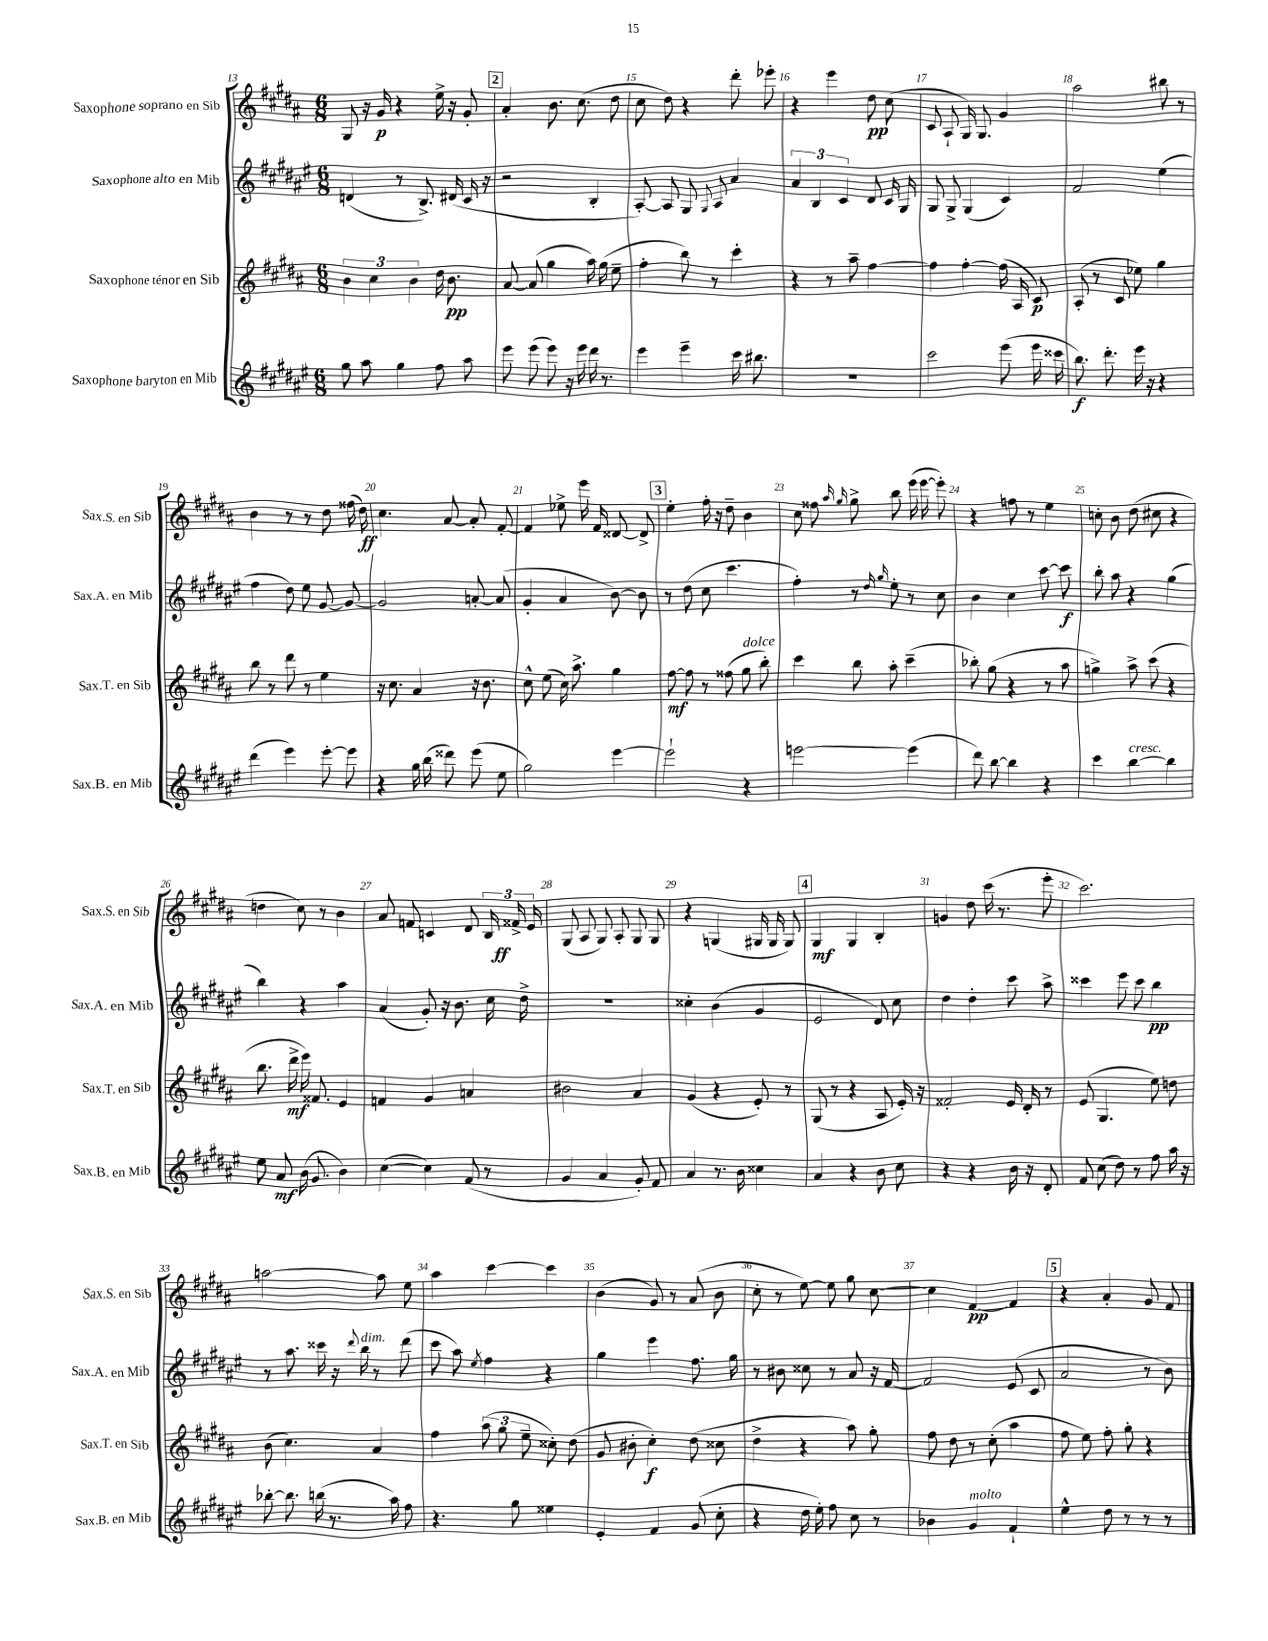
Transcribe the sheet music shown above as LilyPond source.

<<
\new StaffGroup <<
\new Staff = "s0" \with { instrumentName = "Saxophone soprano en Sib" shortInstrumentName = "Sax.S. en Sib" } {
    \clef treble \key b \major \numericTimeSignature \time 6/8
    \autoBeamOff gis8 r16 gis'16\p r4 e''16-> r16 gis'8-. |
    \mark \markup { \box "2" } ais'4-. b'8. cis''8.( dis''8 |
    cis''8 dis''8) r4 dis'''8-. ees'''8-. |
    r4 e'''4 dis''8\pp cis''8( |
    cis'8 ais8-! gis16) gis8. gis'4 |
    ais''2 bis''8 r8 |
    b'4 r8 r8 dis''8 fisis''16( dis''16\ff) |
    cis''4. ais'8~ ais'8-. fis'8~-. |
    fis'4 ees''8-> e'''16 fis'16 disis'8~ disis'8-> |
    \mark \markup { \box "3" } e''4-. fis''16-. r16 dis''8-- b'4 |
    cis''8 fisis''8 \grace { ais''16 gis''16 } gis''8-> b''8 e'''16( e'''16~ e'''8-.) |
    r4 f''8 r8 e''4 |
    c''8-. b'8 dis''8( cis''8 r4 |
    d''4 cis''8) r8 b'4 |
    ais'8 f'8 c'4 dis'8 \tuplet 3/2 { b16 fisis'16->\ff e'16 } |
    gis8( ais8 gis8) ais8-. gis8 gis8 |
    r4 g4( gis16 gis16 gis8) |
    \mark \markup { \box "4" } gis4\mf gis4 b4-. |
    g'4 dis''8 cis'''16( r8. e'''8-. |
    cis'''2.) |
    a''2~ a''8 e''8 |
    ais''4 cis'''4~ cis'''4 |
    b'4( gis'8) r8 ais'8( b'8 |
    cis''8-. r8 e''8~) e''8 gis''8 cis''8~ |
    cis''4 fis'4~\pp fis'4 |
    \mark \markup { \box "5" } r4 ais'4-. gis'8 fis'8 \bar "|." |
}
\new Staff = "s1" \with { instrumentName = "Saxophone alto en Mib" shortInstrumentName = "Sax.A. en Mib" } {
    \clef treble \key fis \major \numericTimeSignature \time 6/8
    \autoBeamOff d'4( r8 b8.->) dis'16( cis'16 r16 |
    \mark \markup { \box "2" } r2 b4-. |
    ais8~-.) ais8 gis8 \appoggiatura { gis8 } ais8 ais'4 |
    \tuplet 3/2 { ais'4 b4 cis'4 } dis'8 cis'16 gis16 |
    gis8 gis8-> gis4( cis'4) |
    fis'2 eis''4( |
    fis''4 dis''8) eis''8 gis'8~ gis'8~ |
    gis'2 a'8~-. a'8( |
    gis'4-. ais'4 b'8~) b'8 |
    \mark \markup { \box "3" } r8 dis''8( cis''8 cis'''4. |
    fis''4-.) r8 \grace { dis''16 gis''16 } eis''8-. r8 cis''8 |
    b'4 cis''4 cis'''8~ cis'''8\f |
    b''8-. ais''8 r4 gis''4( |
    b''4) r4 ais''4 |
    ais'4( gis'8-.) r16 b'8. cis''16 dis''16-> |
    R2. |
    cisis''4-. b'4( gis'4 |
    \mark \markup { \box "4" } eis'2 dis'8) cis''8 |
    dis''4 dis''4-. cis'''8 ais''8-> |
    cisis'''4 eis'''8 cisis'''8 b''4\pp |
    r8 ais''8. cisis'''16 r16 \appoggiatura { dis'''8 } b''16^\markup { \italic "dim." } r8 dis'''8( |
    cis'''8 ais''8) \acciaccatura { eis''8 } fis''4 r4 |
    gis''4 eis'''4 fis''8. gis''16 |
    r8 bis'8 cisis''8 r8 ais'8 r16 fis'16~ |
    fis'2 eis'8( cis'8 |
    \mark \markup { \box "5" } ais'2 r8 b'8) \bar "|." |
}
\new Staff = "s2" \with { instrumentName = "Saxophone ténor en Sib" shortInstrumentName = "Sax.T. en Sib" } {
    \clef treble \key b \major \numericTimeSignature \time 6/8
    \autoBeamOff \tuplet 3/2 { b'4 cis''4 b'4 } dis''16 b'8.\pp |
    \mark \markup { \box "2" } ais'8~ ais'8( gis''4 ais''16) gis''16( e''8-- |
    fis''4-. b''8) r8 cis'''4-. |
    r4 r8 ais''8-- fis''4~ |
    fis''4 fis''4~-. fis''16( ais16 cis'8\p) |
    ais8-.( r8 cis'8 ees''8) gis''4 |
    b''8 r8 dis'''8 r8 e''4 |
    r16 cis''8. ais'4 r16 b'8. |
    cis''8-^ e''8( cis''16) ais''8.-> gis''4 |
    \mark \markup { \box "3" } fis''8~\mf fis''8 r8 fisis''8( gis''8^\markup { \italic "dolce" } b''8-.) |
    cis'''4 b''8 ais''8-. cis'''4--( |
    bes''8-.) gis''8( r4 r8 ais''8 |
    g''4->) ais''8-> cis'''8( r4 |
    b''8. dis'''16->\mf e'''16) fisis'8. e'4 |
    f'4 gis'4 a'4 |
    bis'2 ais'4 |
    gis'4( r4 e'8-.) r8 |
    \mark \markup { \box "4" } gis8( r8 r4 ais8 e'16-.) r16 |
    fisis'2-. e'16 dis'16-. r8 |
    e'8( gis4. e''8) d''8 |
    b'8( cis''4.) ais'4 |
    fis''4 \tuplet 3/2 { ais''8( gis''8 e''8-- } cisis''8-.) dis''8( |
    gis'8 bis'8-. cis''4-.\f) dis''8( cisis''8 |
    dis''4-> r4 ais''8) gis''8-. |
    fis''8 dis''8 r8 cis''8-.( ais''4 |
    \mark \markup { \box "5" } fis''8 e''8) fis''8-. gis''8-. r4 \bar "|." |
}
\new Staff = "s3" \with { instrumentName = "Saxophone baryton en Mib" shortInstrumentName = "Sax.B. en Mib" } {
    \clef treble \key fis \major \numericTimeSignature \time 6/8
    \autoBeamOff gis''8 ais''8 gis''4 fis''8 ais''8 |
    \mark \markup { \box "2" } eis'''8 eis'''8( eis'''8) r16 eis'''16 dis'''16 r8. |
    eis'''4 eis'''4-- cis'''16 bis''8. |
    R2. |
    cis'''2 eis'''8( eis'''16 cisis'''16 |
    b''8.\f) dis'''8.-. eis'''16 r16 r4 |
    dis'''4( eis'''4) eis'''8~-. eis'''8 |
    r4 gis''16 b''16( disis'''8) eis'''8( eis''8 |
    gis''2) eis'''4~ |
    \mark \markup { \box "3" } eis'''2-! r4 |
    e'''2~ e'''4( |
    dis'''8) b''8~ b''4 r4 |
    cis'''4 b''4~^\markup { \italic "cresc." } b''4 |
    eis''8 ais'8\mf b'16( gis'8. b'4) |
    cis''4~( cis''4) fis'8( r8 |
    gis'4 ais'4 gis'8-.) fis'8 |
    ais'4 r8. b'16 cisis''4 |
    \mark \markup { \box "4" } ais'4 r4 b'8 cis''8 |
    r4 r4 b'16 r16 dis'8-. |
    fis'8 cis''8( dis''8) r8 fis''8 ais''16 r16 |
    bes''8~-. bes''8. b''16( r8. ais''16) fis''8 |
    r4. gis''8 eisis''4 |
    eis'4-. fis'4 gis'8( cis''8-. |
    r4 dis''16 eis''16-.) fis''8 cis''8 r8 |
    bes'4 gis'4^\markup { \italic "molto" } fis'4-! |
    \mark \markup { \box "5" } eis''4-^ dis''8 r8 r8 r8 \bar "|." |
}
>>
>>
\layout { \context { \Score currentBarNumber = #13 \override BarNumber.break-visibility = ##(#f #t #t) barNumberVisibility = #all-bar-numbers-visible } }
